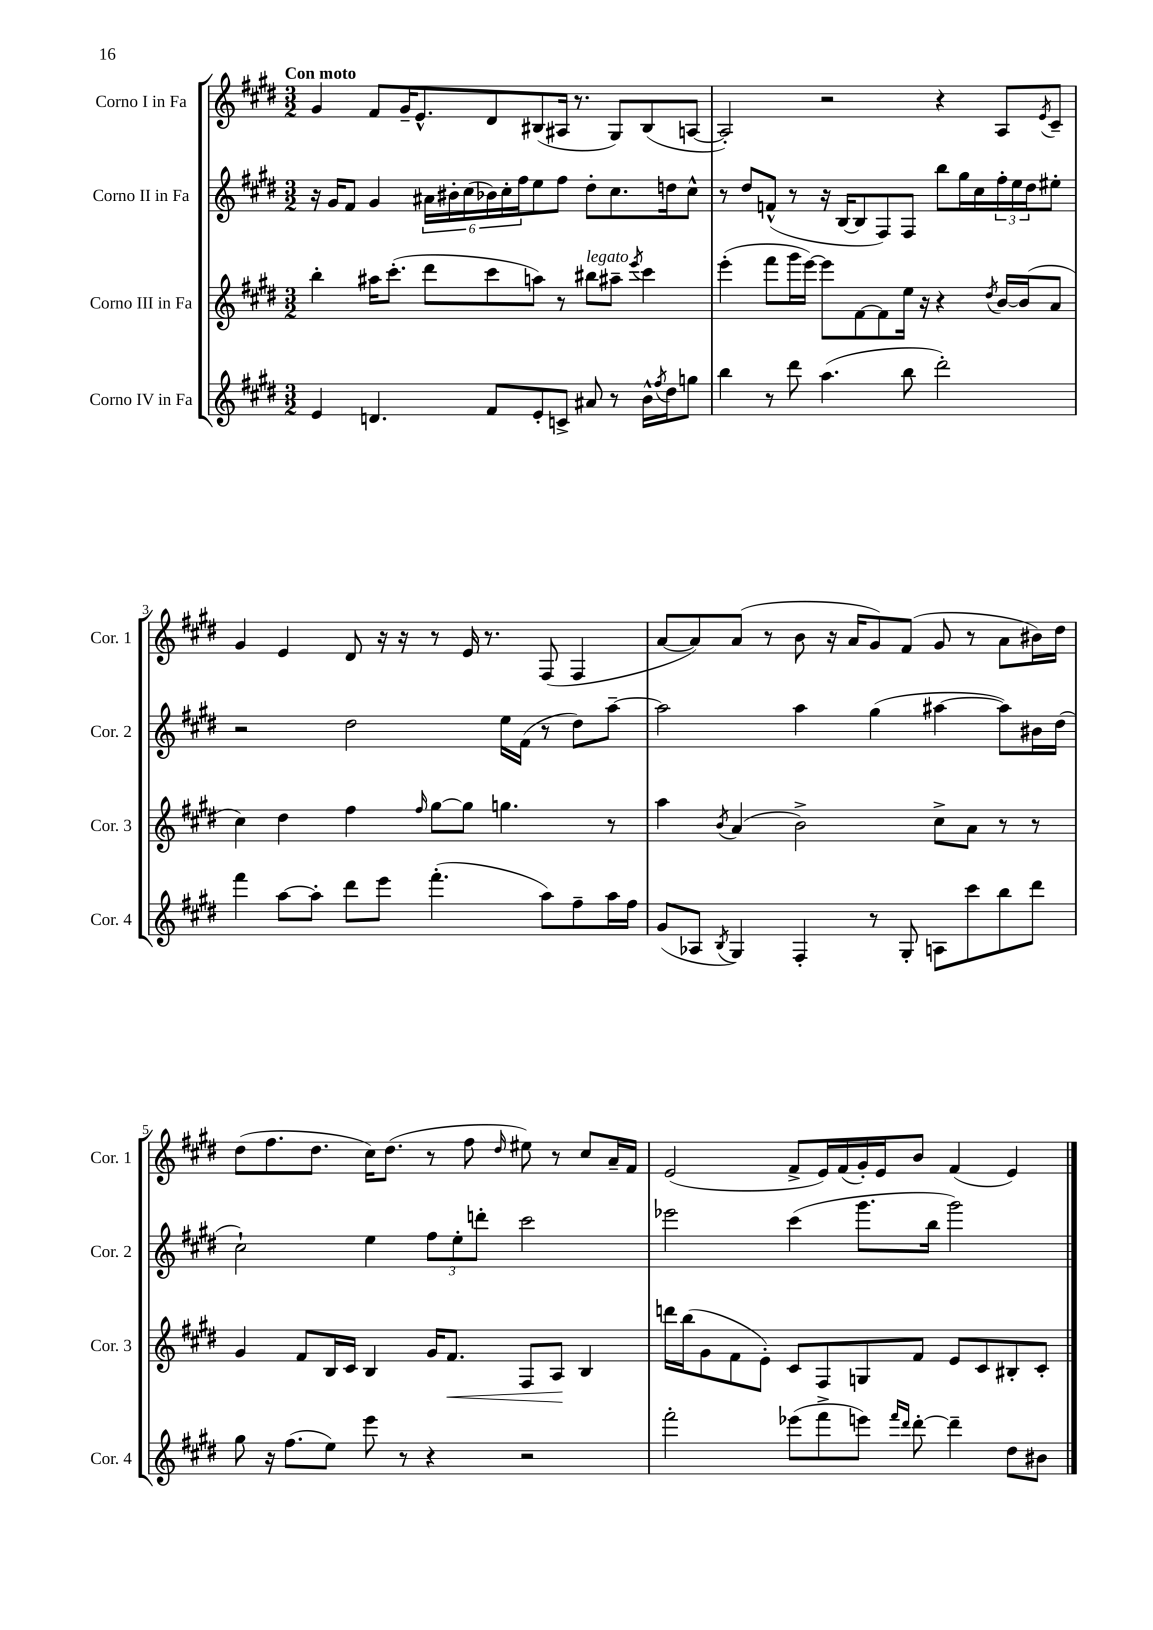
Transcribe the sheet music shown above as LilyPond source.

<<
\new StaffGroup <<
\new Staff = "s0" \with { instrumentName = "Corno I in Fa" shortInstrumentName = "Cor. 1" } {
    \clef treble \key e \major \numericTimeSignature \time 3/2 \tempo "Con moto"
    gis'4 fis'8 gis'16-- e'8.-^ dis'8 bis8( ais16 r8. gis8) bis8( a8~ |
    a2-.) r2 r4 a8 \acciaccatura { e'8 } cis'8-- |
    gis'4 e'4 dis'8 r16 r16 r8 e'16 r8. fis8( fis4 |
    a'8~ a'8) a'8( r8 b'8 r16 a'16 gis'8) fis'8( gis'8 r8 a'8 bis'16) dis''16 |
    dis''8( fis''8. dis''8. cis''16) dis''8.( r8 fis''8 \grace { dis''16 } eis''8) r8 cis''8 a'16-- fis'16 |
    e'2( fis'8-> e'16) fis'16( gis'16-.) e'16 b'8 fis'4( e'4) \bar "|." |
}
\new Staff = "s1" \with { instrumentName = "Corno II in Fa" shortInstrumentName = "Cor. 2" } {
    \clef treble \key e \major \numericTimeSignature \time 3/2
    r16 gis'16 fis'8 gis'4 \tuplet 6/4 { ais'16 bis'16-. cis''16( bes'16) cis''16-. fis''16 } e''8 fis''8 dis''8-. cis''8. d''16 cis''8-^ |
    r8 dis''8 f'8-^( r8 r16 b16~ b8 fis8) fis8 b''8 gis''16 cis''16 \tuplet 3/2 { fis''16-. e''16 dis''16 } eis''8-. |
    r2 dis''2 e''16 fis'16( r8 dis''8) a''8~-- |
    a''2 a''4 gis''4( ais''4~ ais''8) bis'16 dis''16( |
    cis''2-!) e''4 \tuplet 3/2 { fis''8 e''8-. d'''8-. } cis'''2 |
    ees'''2 cis'''4( gis'''8. b''16 gis'''2) \bar "|." |
}
\new Staff = "s2" \with { instrumentName = "Corno III in Fa" shortInstrumentName = "Cor. 3" } {
    \clef treble \key e \major \numericTimeSignature \time 3/2
    b''4-. ais''16 cis'''8.-.( dis'''8 cis'''8 a''8) r8 bis''8^\markup { \italic "legato" } ais''8-- \acciaccatura { e'''8 } cis'''4 |
    e'''4-.( fis'''8 gis'''16 e'''16~) e'''8 fis'8~ fis'8 e''16 r16 r4 \acciaccatura { dis''8 } b'16~ b'16( a'8 |
    cis''4) dis''4 fis''4 \grace { fis''16 } gis''8~ gis''8 g''4. r8 |
    a''4 \acciaccatura { b'8 } a'4( b'2->) cis''8-> a'8 r8 r8 |
    gis'4 fis'8 b16 cis'16 b4 gis'16 fis'8.\< fis8 a8\! b4 |
    d'''16 b''16( gis'8 fis'8 e'8-.) cis'8 fis8 g8 fis'8 e'8 cis'8 bis8-. cis'8-. \bar "|." |
}
\new Staff = "s3" \with { instrumentName = "Corno IV in Fa" shortInstrumentName = "Cor. 4" } {
    \clef treble \key e \major \numericTimeSignature \time 3/2
    e'4 d'4. fis'8 e'8-. c'8-> ais'8 r8 b'16-^ \acciaccatura { fis''8 } dis''16 g''8 |
    b''4 r8 dis'''8 a''4.( b''8 dis'''2-.) |
    fis'''4 a''8~ a''8-. dis'''8 e'''8 fis'''4.-.( a''8) fis''8-- a''16 fis''16 |
    gis'8( aes8 \acciaccatura { b8 } gis4) fis4-. r8 gis8-. a8 cis'''8 b''8 dis'''8 |
    gis''8 r16 fis''8.( e''8) e'''8 r8 r4 r2 |
    fis'''2-. ees'''8( fis'''8-> e'''8) \grace { fis'''16 dis'''16 } dis'''8~-. dis'''4-- dis''8 bis'8 \bar "|." |
}
>>
>>
